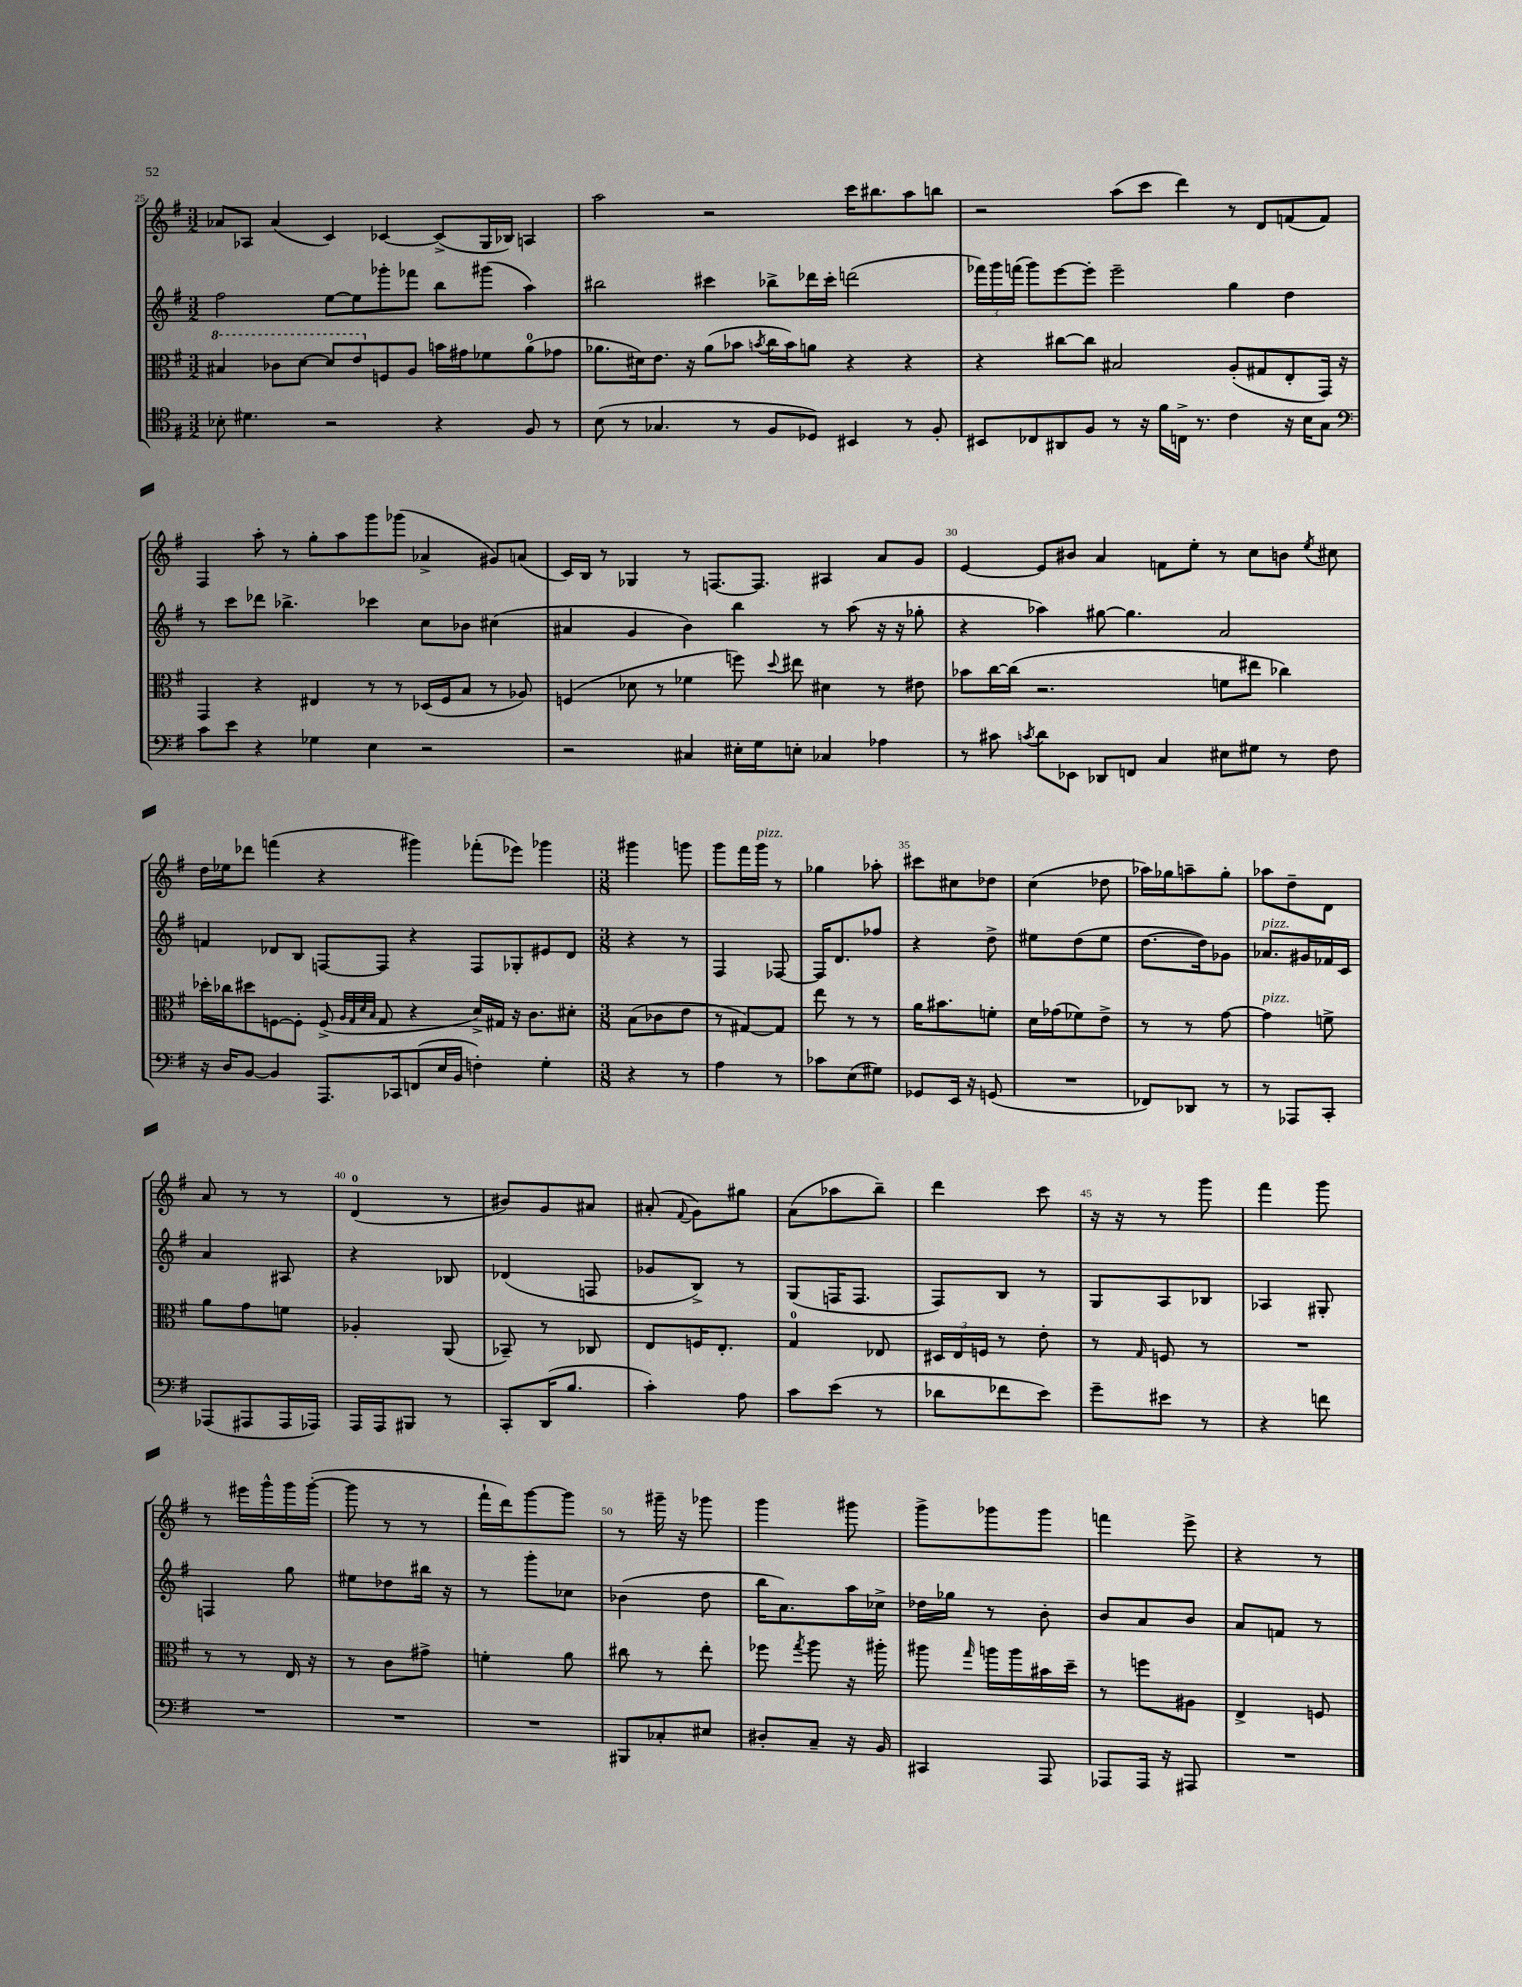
<<
\new StaffGroup <<
\new Staff = "s0" {
    \clef treble \key g \major \numericTimeSignature \time 3/2
    \autoBeamOff aes'8[ aes8] aes'4( c'4) ces'4~ ces'8[->( g16 bes16]) a4 |
    a''2 r2 c'''16[ bis''8. a''8 b''8] |
    r2 a''8[( c'''8] d'''4) r8 d'8[ f'8( f'8]) |
    fis4 a''8-. r8 g''8[-. a''8 g'''8 ges'''8]( aes'4-> gis'8[) a'8]( |
    c'16[) b16] r8 ges4 r8 f8.[~ f8.] ais4 a'8[ g'8] |
    e'4~ e'8[ bis'8] a'4 f'8[ e''8]-. r8 c''8[ b'8] \acciaccatura { e''8 } cis''8 |
    d''16[ ees''16 des'''8] f'''4( r4 gis'''4) fes'''8[-.( ees'''8]) ges'''4 |
    \numericTimeSignature \time 3/8 gis'''4 g'''8 |
    g'''8[ fis'''16 g'''16]^\markup { \italic "pizz." } r8 |
    ges''4 aes''8-. |
    cis'''8[ cis''8 des''8] |
    c''4( des''8 |
    aes''16[) ges''16 a''8-- ges''8]-. |
    aes''8[ d''8-- d'8] |
    a'8 r8 r8 |
    d'4-0( r8 |
    bis'8[) g'8 ais'8] |
    ais'8-.( \appoggiatura { fis'8 } g'8[) gis''8] |
    a'8[( aes''8 b''8]--) |
    d'''4 c'''8 |
    r16 r16 r8 g'''8 |
    fis'''4 g'''8 |
    r8 eis'''16[ g'''16-^ g'''16 g'''16]~-.( |
    g'''8 r8 r8 |
    fis'''16[-! d'''16) g'''8~ g'''8] |
    r8 gis'''16-- r16 ges'''8 |
    g'''4 gis'''8 |
    g'''8[-> ges'''8 ges'''8] |
    f'''4 e'''8-> |
    r4 r8 \bar "|." |
}
\new Staff = "s1" {
    \clef treble \key g \major \numericTimeSignature \time 3/2
    \autoBeamOff fis''2 e''8[~ e''8 ges'''8-. fes'''8] b''8[ gis'''8]( a''4) |
    bis''2 cis'''4 bes''8[-> des'''16 cis'''16]-. d'''2( |
    \tuplet 3/2 { fes'''16[) g'''16 f'''16]( } g'''8[) e'''8~ e'''8]-. e'''2-- g''4 d''4 |
    r8 c'''8[ des'''8] bes''4.-> ces'''4 c''8[ bes'8] cis''4( |
    ais'4 g'4 b'4) b''4 r8 a''8( r16 r16 ges''8-. |
    r4 aes''4) gis''8~ gis''4. a'2 |
    f'4 des'8[ b8] f8[~ f8] r4 f8[ ges8-. eis'8 des'8] |
    \numericTimeSignature \time 3/8 r4 r8 |
    fis4 fes8~ |
    fes16[ d'8. fes''8] |
    r4 d''8-> |
    eis''8[ d''8( eis''8] |
    d''8.[~ d''16) ges'8] |
    aes'8.[^\markup { \italic "pizz." } gis'16 fes'16 c'16] |
    a'4 ais8 |
    r4 bes8 |
    des'4( f8 |
    ges'8[ b8]->) r8 |
    g8[( f16 f8.] |
    fis8[) b8] r8 |
    g8[ a8 bes8] |
    aes4 gis8-. |
    f4 g''8 |
    eis''8[ des''8 bis''16] r16 |
    r8 g'''8[-. ces''8] |
    bes'4( d''8 |
    b''16[ a'8.) a''16 ces''16]-> |
    des''16[ ges''16] r8 b'8-. |
    b'8[ a'8 b'8] |
    a'8[ f'8] r8 \bar "|." |
}
\new Staff = "s2" {
    \clef alto \key g \major \numericTimeSignature \time 3/2
    \autoBeamOff \ottava #1 bis'4 ces''8[ d''8]~ d''8[ e''8 \ottava #0 f8 a8] b'16[ gis'16 fes'8 a'8-0( ges'8] |
    aes'8.[ dis'16) e'8.] r16 aes'8[( bes'8] \acciaccatura { b'8 } c''16[ b'16) a'8] r4 r4 |
    r4 cis''8[~ cis''8] bis2 a8[-.( gis8 e8-. g,16]) r16 |
    g,4 r4 eis4 r8 r8 des16[( fis16 b8] r8 aes8) |
    f4( des'8 r8 fes'4 f''8) \appoggiatura { d''8 } eis''8 dis'4 r8 eis'8 |
    bes'8[ c''16~ c''16]( r2. f'8[ eis''8] ces''4) |
    des''16[-. ces''16 dis''8 f8~ f8]-. f8->( \grace { a32[ g32 d'32 b32] } g8 r4 d'16[->) gis16] r16 c'8.[ dis'8]-. |
    \numericTimeSignature \time 3/8 b8[( ces'8 e'8] |
    r8 gis8[~) gis8] |
    e''8 r8 r8 |
    a'16[ bis'8. f'8]-. |
    d'16[ ges'16( fes'8) e'8]-> |
    r8 r8 g'8~ |
    g'4^\markup { \italic "pizz." } f'8-> |
    a'8[ g'8 f'8] |
    aes4-. a,8( |
    bes,8--) r8 ces8 |
    e8[ f16 e8.]-. |
    g4-0 ees8 |
    \tuplet 3/2 { dis16[ e16 f16] } r8 e'8-. |
    r8 \grace { g16 } f8 r8 |
    R4. |
    r8 r8 e16 r16 |
    r8 c'8[ gis'8]-> |
    f'4-. a'8 |
    cis''8 r8 e''8-. |
    fes''8 \acciaccatura { g''8 } a''8 r16 ais''16-. |
    ais''8 \grace { g''16 } a''16[ a''16 bis'16 d''16]-- |
    r8 f''8[ ais8] |
    e4-> f8 \bar "|." |
}
\new Staff = "s3" {
    \clef tenor \key g \major \numericTimeSignature \time 3/2
    \autoBeamOff bes8-. dis'4. r2 r4 fis8 r8 |
    b8( r8 ges4. r8 fis8[ des8]) bis,4 r8 fis8-. |
    bis,8[ ces8 ais,8 fis8] r8 r16 fis'16[ c16]-> r8. c'4 r16 b16[ g8] |
    \clef bass c'8[ e'8] r4 ges4 e4 r2 |
    r2 cis4 eis16[-. g16 e8]-. ces4 aes4 |
    r8 cis'8 \acciaccatura { c'8 } d'8[ ees,8] des,8[ f,8] c4 eis8[ gis8] r8 fis8 |
    r16 d16[ b,8]~ b,4 a,,8.[ ces,16 f,8( e16 b,16] f4-.) g4-. |
    \numericTimeSignature \time 3/8 r4 r8 |
    a4 r8 |
    ces'8[ e8( gis8]) |
    ges,8[ e,16] r16 g,8( |
    R4. |
    fes,8[) des,8] r8 |
    r8 aes,,8[ c,8]-. |
    aes,,8[( ais,,8 ais,,16 aes,,16]) |
    a,,16[ a,,16 bis,,8] r8 |
    c,8[-. d,16( b8.] |
    c'4-.) a8 |
    c'8[ e'8]( r8 |
    des'8[ fes'8 e'8]) |
    g'8[-- eis'8] r8 |
    r4 f'8 |
    R4. |
    R4. |
    R4. |
    bis,,8[ ces8-. eis8] |
    dis8[-. c8]-- r16 b,16 |
    cis,4 a,,8 |
    aes,,8[ aes,,16] r16 ais,,8 |
    R4. \bar "|." |
}
>>
>>
\layout { \context { \Score currentBarNumber = #25 \override BarNumber.break-visibility = ##(#f #t #t) barNumberVisibility = #(every-nth-bar-number-visible 5) } }
